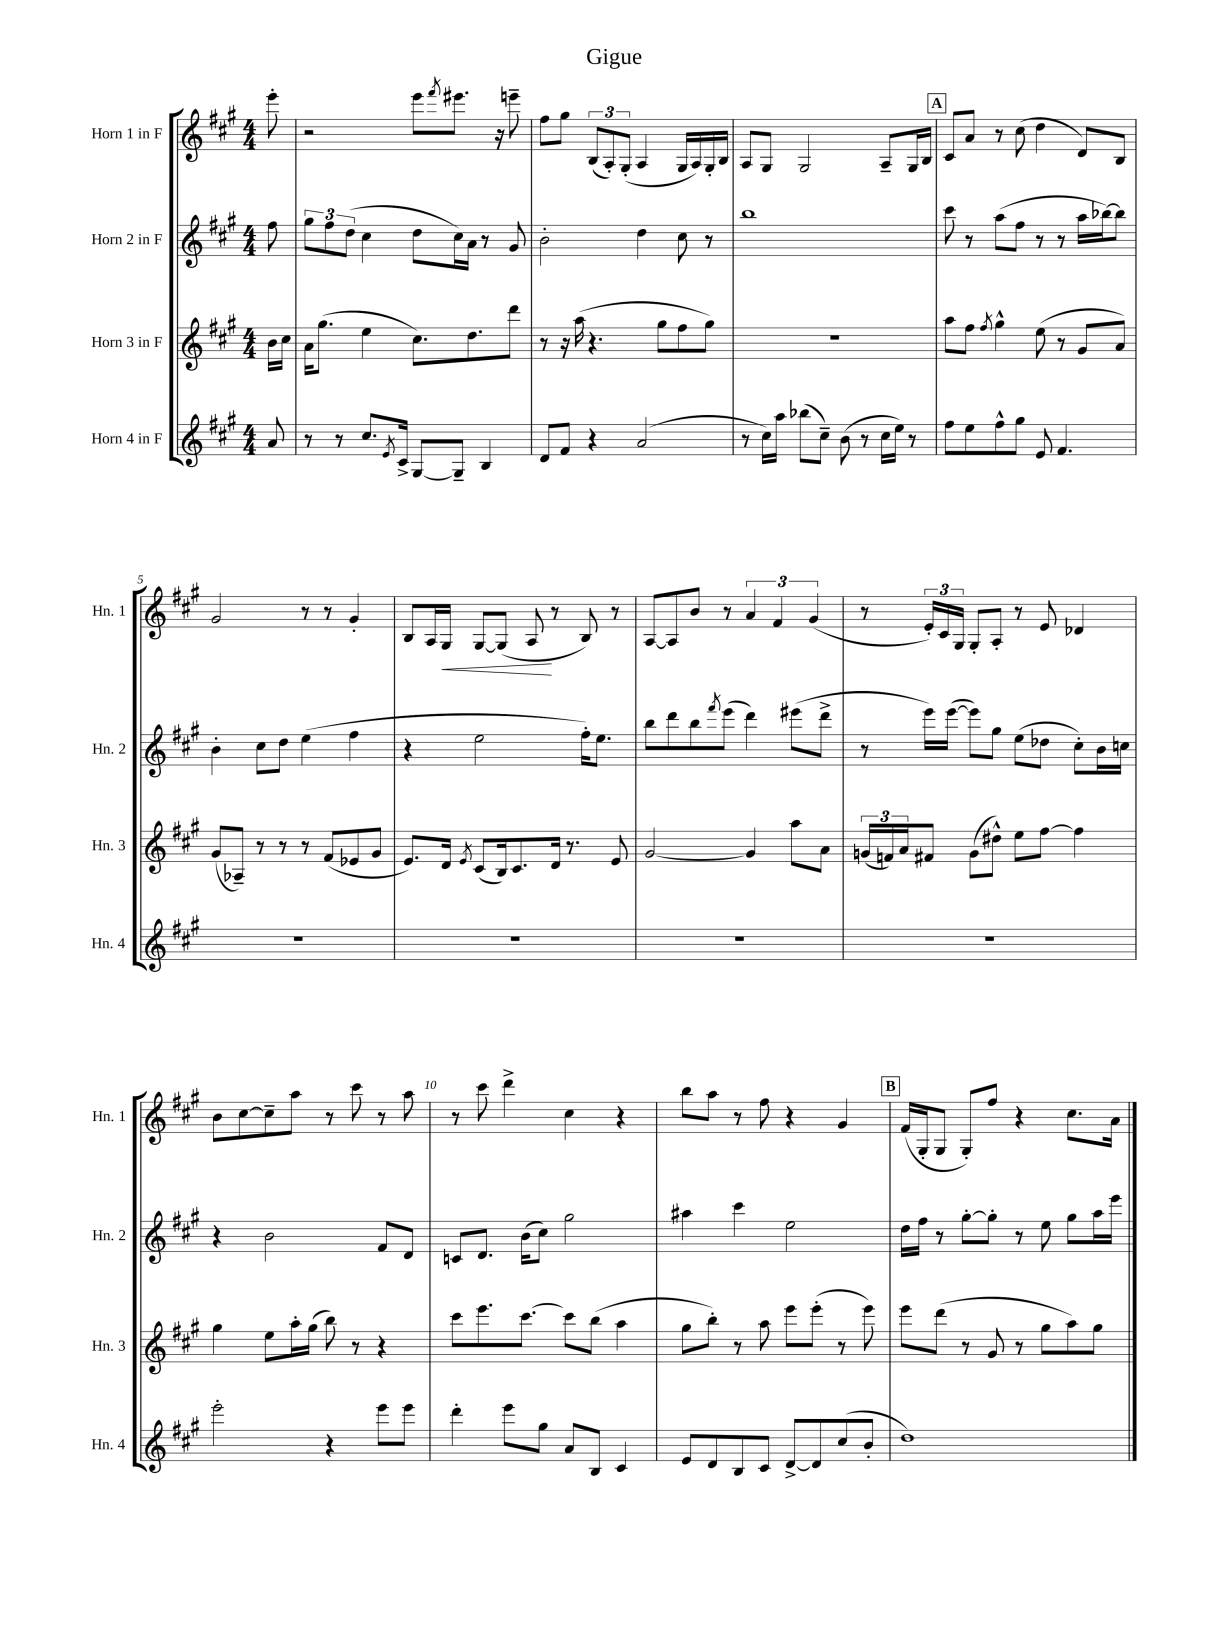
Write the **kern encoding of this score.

**kern	**kern	**kern	**kern
*staff4	*staff3	*staff2	*staff1
*clefG2	*clefG2	*clefG2	*clefG2
*k[f#c#g#]	*k[f#c#g#]	*k[f#c#g#]	*k[f#c#g#]
*M4/4	*M4/4	*M4/4	*M4/4
8a	16b	8ff#	8eee'
.	16cc#	.	.
=	=	=	=
8r	16a	12gg#	2r
.	(8.gg#	.	.
.	.	12ff#	.
8r	.	.	.
.	.	(12dd	.
8.cc#	4ee	4cc#	.
8qe	.	.	.
16c#^	.	.	.
[8G#	8.cc#)	8dd	8eee
.	.	.	8qfff#
8G#~]	.	16cc#)	8.eee#
.	8.dd	16a	.
4B	.	8r	.
.	.	.	16r
.	8ddd	8g#	8eee~
=	=	=	=
8d	8r	2b'	8ff#
8f#	16r	.	8gg#
.	(16aa	.	.
4r	4.r	.	(12B
.	.	.	12A')
.	.	.	(12G#'
(2a	.	4dd	4A
.	8gg#	.	.
.	8ff#	8cc#	16G#
.	.	.	16A)
.	8gg#)	8r	16G#'
.	.	.	16B
=	=	=	=
8r	1r	1bb	8A
16cc#)	.	.	8G#
16aa	.	.	.
(8bb-	.	.	2G#
8cc#~)	.	.	.
(8b	.	.	.
8r	.	.	.
16cc#	.	.	8A~
16ee)	.	.	.
8r	.	.	16G#
.	.	.	16B
=	=	=	=
8ff#	8aa	8ccc#	8c#
8ee	8ff#	8r	8a
.	8qff#	.	.
8ff#^^	4gg#^^	(8aa	8r
8gg#	.	8ff#	(8cc#
8e	(8ee	8r	4dd
4.f#	8r	8r	.
.	8g#	16aa	8d)
.	.	[16bb-)	.
.	8a)	8bb-]	8B
=	=	=	=
1r	(8g#	4b'	2g#
.	8A-~)	.	.
.	8r	8cc#	.
.	8r	8dd	.
.	8r	(4ee	8r
.	(8f#	.	8r
.	8e-	4ff#	4g#'
.	8g#	.	.
=	=	=	=
1r	8.e)	4r	8B
.	.	.	16A
.	16d	.	16G#
.	8qe	.	.
.	(8c#	2ee	[8G#
.	16B)	.	(8G#]
.	8.c#	.	.
.	.	.	8A
.	16d	.	8r
.	8.r	.	.
.	.	16ff#')	8B)
.	.	8.ee	.
.	8e	.	8r
=	=	=	=
1r	[2g#	8bb	[8A
.	.	8ddd	8A]
.	.	8bb	8b
.	.	8qfff#	.
.	.	(8eee	8r
.	4g#]	4ddd)	6a
.	.	.	6f#
.	8aa	(8eee#	.
.	.	.	(6g#
.	8a	8ddd^	.
=	=	=	=
1r	(24g	8r	8r
.	24f)	.	.
.	24a	.	.
.	8f#	16eee)	24e')
.	.	.	24c#
.	.	([16eee	.
.	.	.	24G#
.	(8g	8eee])	8G#'
.	8dd#^^)	8gg#	8A'
.	8ee	(8ee	8r
.	[8ff#	8dd-	8e
.	4ff#]	8cc#')	4d-
.	.	16b	.
.	.	16cc	.
=	=	=	=
2eee'	4gg#	4r	8b
.	.	.	[8cc#
.	8ee	2b	8cc#~]
.	16aa'	.	8aa
.	(16gg#	.	.
4r	8bb)	.	8r
.	8r	.	8ccc#
8eee	4r	8f#	8r
8eee	.	8d	8aa
=	=	=	=
4ddd'	8ccc#	8c	8r
.	8.eee	8.d	8ccc#
8eee	.	.	4ddd^
.	[8.ccc#	(16b	.
8gg#	.	8cc#)	.
8a	8ccc#]	2gg#	4cc#
8B	(8bb	.	.
4c#	4aa	.	4r
=	=	=	=
8e	8gg#	4aa#	8bb
8d	8bb')	.	8aa
8B	8r	4ccc#	8r
8c#	8aa	.	8ff#
[8d^	8eee	2ee	4r
8d]	(8eee'	.	.
(8cc#	8r	.	4g#
8b'	8eee)	.	.
=	=	=	=
1dd)	8eee	16dd	(16f#
.	.	16ff#	16G#'
.	(8ddd	8r	8G#
.	8r	[8gg#'	8G#')
.	8g#	8gg#']	8ff#
.	8r	8r	4r
.	8gg#	8ee	.
.	8aa)	8gg#	8.cc#
.	8gg#	16aa	.
.	.	16eee	16a
==	==	==	==
*-	*-	*-	*-
